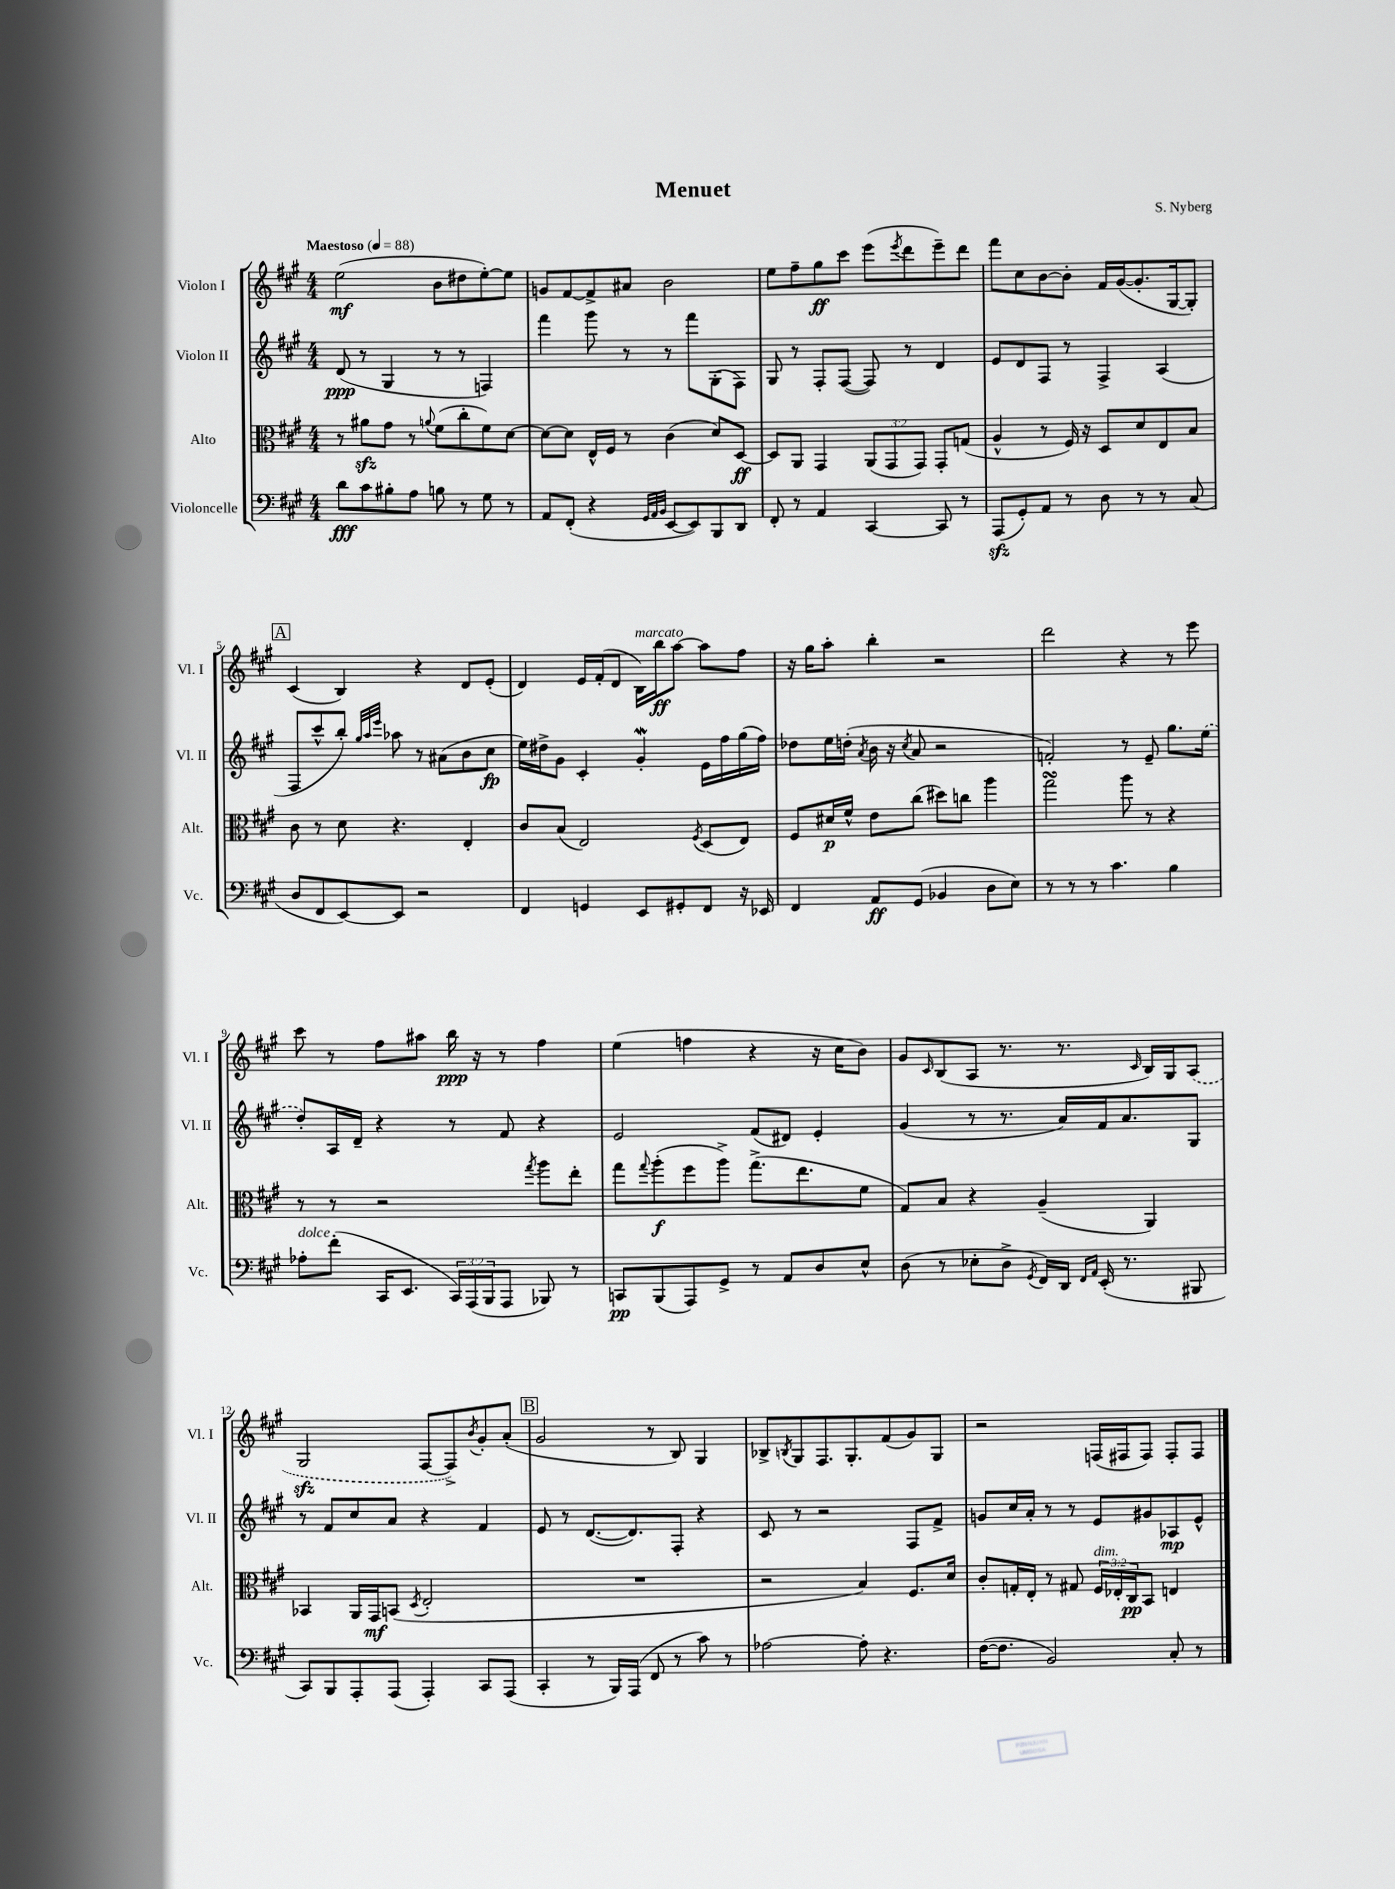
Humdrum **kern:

**kern	**dynam	**kern	**dynam	**kern	**dynam	**kern	**dynam
*part4	*part4	*part3	*part3	*part2	*part2	*part1	*part1
*staff4	*staff4	*staff3	*staff3	*staff2	*staff2	*staff1	*staff1
*I"Violoncelle	*	*I"Alto	*	*I"Violon II	*	*I"Violon I	*
*I'Vc.	*	*I'Alt.	*	*I'Vl. II	*	*I'Vl. I	*
*clefF4	*	*clefC3	*	*clefG2	*	*clefG2	*
*k[f#c#g#]	*	*k[f#c#g#]	*	*k[f#c#g#]	*	*k[f#c#g#]	*
*M4/4	*	*M4/4	*	*M4/4	*	*M4/4	*
*MM88	*	*MM88	*	*MM88	*	*MM88	*
=1	=1	=1	=1	=1	=1	=1	=1
!	!	!	!	!	!	!LO:TX:a:B:t=Maestoso	!
8d\L	fff	8r	.	(8d/	ppp	(2ee\	mf
8c#\	.	8a#Xzz\L	.	8r	.	.	.
8B#X'\	.	8g#\J	.	4G#/	.	.	.
8A\J	.	8r	.	.	.	.	.
.	.	8qqan/	.	.	.	.	.
8Bn\	.	(8f#\L	.	8r	.	8b\L	.
8r	.	8cc#'\	.	8r	.	8dd#X\	.
8G#\	.	8f#\)	.	4Fn/)	.	[8ee'\)	.
8r	.	[8d\J	.	.	.	8ee\J]	.
=2	=2	=2	=2	=2	=2	=2	=2
8AA/L	.	8d\L_	.	4fff#\	.	8gn/L	.
(8FF#'/J	.	8d\J]	.	.	.	[8f#/	.
4r	.	16E^^/LL	.	8ggg#\	.	8f#^/]	.
.	.	16F#/JJ	.	.	.	.	.
.	.	8r	.	8r	.	8a#X/J	.
32qqGG#/LLL	.	.	.	.	.	.	.
32qqAA/	.	.	.	.	.	.	.
32qqBB/JJJ	.	.	.	.	.	.	.
[8EE/L	.	(4c#\	.	8r	.	2b\	.
8EE/])	.	.	.	8fff#\L	.	.	.
8BBB/	.	8d/L)	.	(8G#'\	.	.	.
8DD/J	.	[8D/J	ff	8F#\J)	.	.	.
=3	=3	=3	=3	=3	=3	=3	=3
8FF#'/	.	8D/L]	.	8G#/	.	8ee\L	.
8r	.	8AA/J	.	8r	.	8ff#~\	.
4AA/	.	4GG#/	.	8F#'/L	.	8gg#\	ff
.	.	.	.	([8F#/J	.	8ccc#\J	.
[4CC#/	.	(12AA/L	.	8F#/])	.	(8eee\L	.
.	.	12GG#/	.	.	.	.	.
.	.	.	.	.	.	8qeee/	.
.	.	.	.	8r	.	8ddd\	.
.	.	12GG#/J)	.	.	.	.	.
8CC#/]	.	8GG#'/L	.	4d/	.	8eee~\)	.
8r	.	(8Gn/J	.	.	.	8ddd\J	.
=4	=4	=4	=4	=4	=4	=4	=4
(8AAAzz/L	.	4A^^/	.	8e/L	.	8fff#\L	.
8GG#'/)	.	.	.	8d/	.	8cc#\	.
8AA/J	.	8r	.	8F#/J	.	[8b\	.
8r	.	16F#/)	.	8r	.	8b'\J]	.
.	.	16r	.	.	.	.	.
8D\	.	8D/L	.	4F#^/	.	16f#/LL	.
.	.	.	.	.	.	([16g#/J	.
8r	.	8d/	.	.	.	8.g#'/]	.
8r	.	8E/	.	(4A/	.	.	.
.	.	.	.	.	.	[16G#/k	.
(8C#/	.	8B/J	.	.	.	8G#'/J])	.
!!LO:LB:g=z
!!LO:REH:place=s1:t=A
=5	=5	=5	=5	=5	=5	=5	=5
8D/L	.	8c#\	.	8F#/L	.	(4c#/	.
8FF#/	.	8r	.	8ccc#^^/	.	.	.
[8EE/)	.	8d\	.	8bb'/J)	.	4B/)	.
.	.	.	.	32qqgg#/LLL	.	.	.
.	.	.	.	32qqaa/	.	.	.
.	.	.	.	32qqeee/JJJ	.	.	.
8EE/J]	.	4.r	.	8aa-X\	.	.	.
2r	.	.	.	8r	.	4r	.
.	.	.	.	(8a#X\L	.	.	.
.	.	4E'/	.	8b\	.	8d/L	.
.	.	.	.	8cc#\J	fp	(8e'/J	.
=6	=6	=6	=6	=6	=6	=6	=6
4FF#/	.	8c#/L	.	16ee\LL)	.	4d/)	.
.	.	.	.	16dd#X^\J	.	.	.
.	.	(8B/J	.	8g#\J	.	.	.
4GGn/	.	2E/)	.	4c#'/	.	16e/LL	.
.	.	.	.	.	.	(16f#'/J	.
.	.	.	.	.	.	8d/J	.
!	!	!	!	!	!	!LO:TX:a:i:t=marcato	!
8EE/L	.	.	.	4g#W'/	.	16B\LL)	.
.	.	.	.	.	.	16bb\J	ff
8GG#X'/	.	.	.	.	.	[8aa\J	.
.	.	8qF#/	.	.	.	.	.
8FF#/J	.	(8D/L	.	16e\LL	.	8aa\L]	.
.	.	.	.	16ff#\	.	.	.
16r	.	8E/J)	.	(16gg#\	.	8ff#\J	.
16EE-X/	.	.	.	16ff#\JJ)	.	.	.
=7	=7	=7	=7	=7	=7	=7	=7
4FF#/	.	8F#/L	.	8dd-X\L	.	16r	.
.	.	.	.	.	.	16gg#\KL	.
.	.	16d#X/L	p	16ee\L	.	8aa'\J	.
.	.	16f#^^/JJ	.	(16ddn'\JJ	.	.	.
.	.	.	.	8qa/	.	.	.
8AA/L	ff	8e\L	.	16b\	.	4bb'\	.
.	.	.	.	16r	.	.	.
.	.	.	.	8qcc#/	.	.	.
(8GG#/J	.	(8cc#\J	.	8a/	.	.	.
4BB-X/	.	8dd#X\L)	.	2r	.	2r	.
.	.	8ccn\J	.	.	.	.	.
8D\L	.	4aa\	.	.	.	.	.
8E\J)	.	.	.	.	.	.	.
=8	=8	=8	=8	=8	=8	=8	=8
8r	.	2gg#sSsS\	.	2fn'/)	.	2ddd\	.
8r	.	.	.	.	.	.	.
8r	.	.	.	.	.	.	.
4.c#\	.	.	.	.	.	.	.
.	.	8aa\	.	8r	.	4r	.
.	.	8r	.	8e~/	.	.	.
4B\	.	4r	.	8.gg#\L	.	8r	.
.	.	.	.	.	.	8eee\	.
.	.	.	.	(16ee\Jk	.	.	.
!!LO:LB:g=z
=9	=9	=9	=9	=9	=9	=9	=9
!LO:TX:a:i:t=dolce	!	!	!	!	!	!	!
8A-X'\L	.	8r	.	8dd'/L)	.	8ccc#\	.
(8f#'\J	.	8r	.	16A/L	.	8r	.
.	.	.	.	16d~/JJ	.	.	.
16CC#/KL	.	2r	.	4r	.	8ff#\L	.
8.EE/J	.	.	.	.	.	.	.
.	.	.	.	.	.	8aa#X\J	.
24CC#/LL)	.	.	.	8r	.	16bb\	ppp
(24AAA/	.	.	.	.	.	.	.
.	.	.	.	.	.	16r	.
24BBB/J	.	.	.	.	.	.	.
8AAA/J	.	.	.	8f#/	.	8r	.
.	.	8qgg#/	.	.	.	.	.
8BBB-X/)	.	8aa\L	.	4r	.	4ff#\	.
8r	.	8ee'\J	.	.	.	.	.
=10	=10	=10	=10	=10	=10	=10	=10
8CCn/L	pp	8gg#\L	.	2e/	.	(4ee\	.
.	.	8qqgg#/	.	.	.	.	.
(8BBB/	.	(8aa'\	f	.	.	.	.
8AAA/)	.	8ff#\	.	.	.	4ffn\	.
8GG#^/J	.	8aa^\J)	.	.	.	.	.
8r	.	(8.gg#^\L	.	(8f#/L	.	4r	.
8AA/L	.	.	.	8d#X/J)	.	.	.
.	.	8.ee\	.	.	.	.	.
8D/	.	.	.	4e'/	.	16r	.
.	.	.	.	.	.	16cc#\KL	.
8E^^/J	.	8f#\J	.	.	.	8b\J)	.
=11	=11	=11	=11	=11	=11	=11	=11
(8D\	.	8G#/L)	.	(4g#/	.	8g#/L	.
.	.	.	.	.	.	16qqc#/	.
8r	.	8B/J	.	.	.	(8B/	.
8E-X'\L	.	4r	.	8r	.	8A/J	.
8D^\J	.	.	.	8.r	.	8.r	.
8qGG#/	.	.	.	.	.	.	.
16FF#/LL)	.	(4A~/	.	.	.	.	.
16DD/JJ	.	.	.	16a/LL)	.	8.r	.
16qqFF#/LL	.	.	.	.	.	.	.
16qqAA/JJ	.	.	.	.	.	.	.
(16EE'/	.	.	.	16f#/J	.	.	.
8.r	.	.	.	8.a/	.	.	.
.	.	.	.	.	.	16qqc#/	.
.	.	4AA/)	.	.	.	16B/LL)	.
.	.	.	.	.	.	16G#/J	.
8BBB#X/	.	.	.	8G#/J	.	(8A/J	.
!!LO:LB:g=z
=12	=12	=12	=12	=12	=12	=12	=12
8CC#/L)	.	4BB-X/	.	8r	.	2G#zz/	.
8BBB/	.	.	.	8f#/L	.	.	.
8AAA'/	.	16AA/LL	.	8cc#/	.	.	.
.	.	16GG#/J	mf	.	.	.	.
(8AAA/J	.	(8BBn/J	.	8a/J	.	.	.
.	.	8qD/	.	.	.	.	.
4AAA'/)	.	2E'/	.	4r	.	[8F#/L	.
.	.	.	.	.	.	8F#^/])	.
.	.	.	.	.	.	8qb/	.
8CC#/L	.	.	.	4f#/	.	8g#'/	.
(8AAA/J	.	.	.	.	.	(8a'/J	.
!!LO:REH:place=s1:t=B
=13	=13	=13	=13	=13	=13	=13	=13
4CC#'/	.	1r	.	8e/	.	2g#/	.
.	.	.	.	8r	.	.	.
8r	.	.	.	([8.d/L	.	.	.
16BBB/LL)	.	.	.	.	.	.	.
(16AAA/JJ	.	.	.	8.d/])	.	.	.
8FF#/	.	.	.	.	.	8r	.
8r	.	.	.	8F#'/J	.	8B/)	.
8c#\)	.	.	.	4r	.	4G#/	.
8r	.	.	.	.	.	.	.
=14	=14	=14	=14	=14	=14	=14	=14
[2A-X\	.	2r	.	8c#/	.	8B-X^/L	.
.	.	.	.	.	.	8qBn/	.
.	.	.	.	8r	.	8G#/	.
.	.	.	.	2r	.	8.F#/	.
.	.	.	.	.	.	8.G#'/	.
8A-'\]	.	4B/)	.	.	.	.	.
4.r	.	.	.	.	.	(8f#/	.
.	.	8.F#/L	.	8F#/L	.	8g#/)	.
.	.	.	.	8f#^/J	.	8G#/J	.
.	.	16d/Jk	.	.	.	.	.
=15	=15	=15	=15	=15	=15	=15	=15
([16F#\KL	.	8c#'/L	.	8gn/L	.	2r	.
8.F#\J]	.	.	.	.	.	.	.
.	.	16Gn'/L	.	16cc#/L	.	.	.
.	.	16E'/JJ	.	16a'/JJ	.	.	.
2BB/)	.	8r	.	8r	.	.	.
.	.	8G#X/	.	8r	.	.	.
!	!	!LO:TX:a:i:t=dim.	!	!	!	!	!
.	.	24F#/LL	.	8e/L	.	(16Fn/LL	.
.	.	24E-X'/	.	.	.	.	.
.	.	.	.	.	.	16F#X/J	.
.	.	24C#/J	pp	.	.	.	.
.	.	8BB/J	.	8g#X/	.	8F#/J)	.
8C#'/	.	4En/	.	8A-X/	mp	8F#'/L	.
8r	.	.	.	8e^^/J	.	8F#/J	.
==	==	==	==	==	==	==	==
*-	*-	*-	*-	*-	*-	*-	*-
